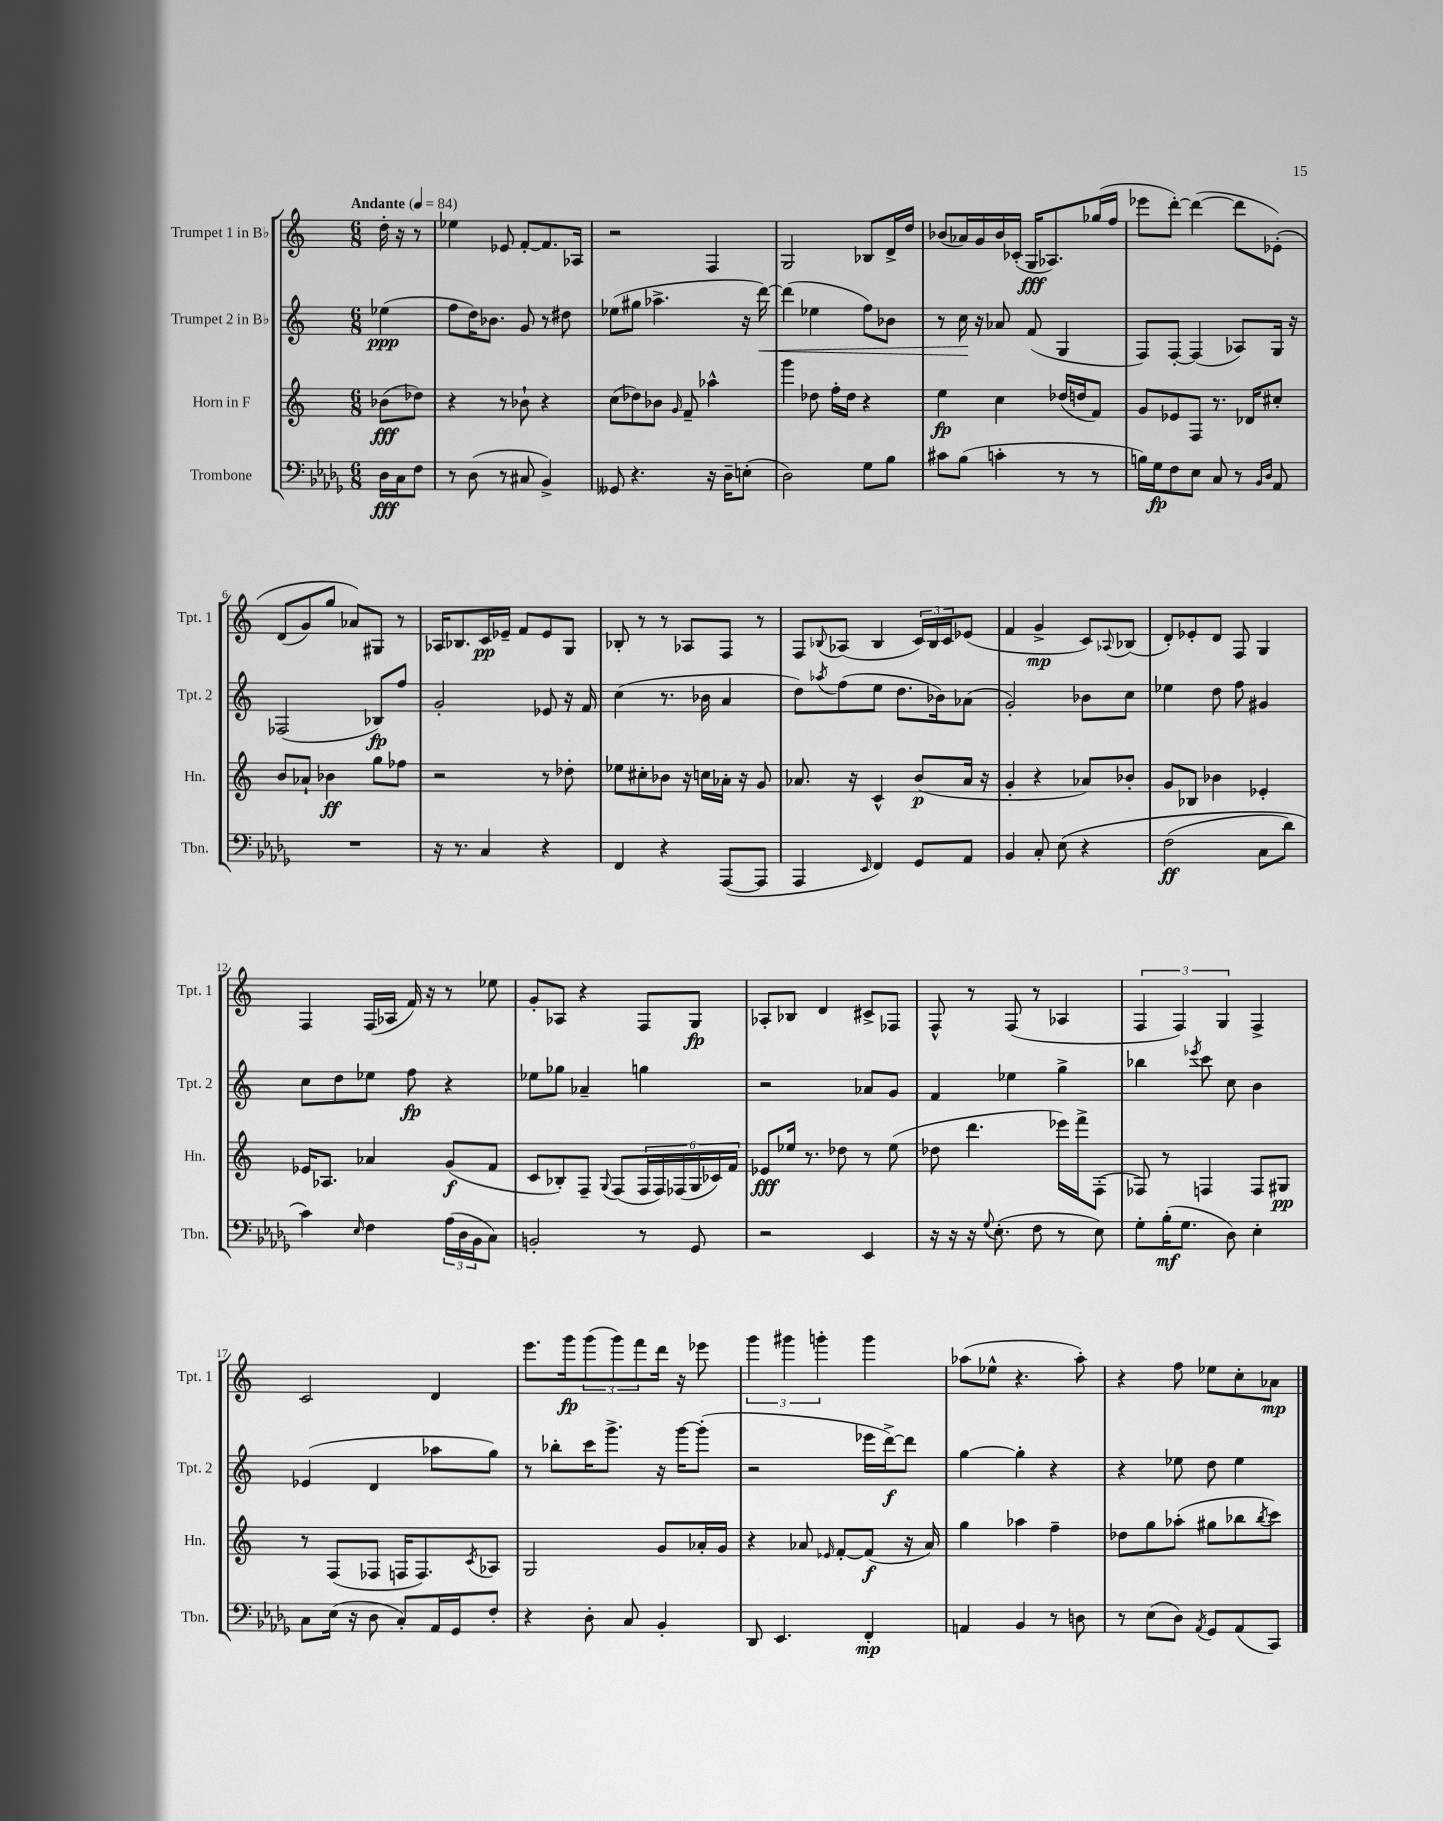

**kern	**kern	**kern	**kern
*staff4	*staff3	*staff2	*staff1
*clefF4	*clefG2	*clefG2	*clefG2
*k[b-e-a-d-g-]	*k[]	*k[]	*k[]
*M6/8	*M6/8	*M6/8	*M6/8
*MM84	*MM84	*MM84	*MM84
16D-\LL	(8b-\L	(4ee-\	16dd'\
16C\J	.	.	16r
8F\J	8dd-\J)	.	8r
=	=	=	=
8r	4r	8ff\L	4ee-\
(8D-\	.	16dd\K)	.
.	.	8.b-\J	.
8r	8r	.	8e-/
8C#/	8b-`\	8g/	[8f'/L
4BB-^/)	4r	8r	8.f/]
.	.	8dd#\	.
.	.	.	16A-/Jk
=	=	=	=
8GG--/	(8cc\L	(8ee-\L	2r
4.r	8dd-\)	8gg#\J	.
.	8b-\J	4.aa-^\	.
.	16qqg/	.	.
.	8f~/	.	.
16r	4aa-^^\	.	4F/
16D-~\LK	.	.	.
(8E'\J	.	16r	.
.	.	[16ddd\)	.
=	=	=	=
2D-\)	4ggg\	(4ddd\]	2G/
.	8dd-\	4ee-\	.
.	16ff'\LL	.	.
.	16dd-\JJ	.	.
8G-\L	4r	8ff\L)	8B-/L
8B-\J	.	8b-\J	16d^/L
.	.	.	16dd/JJ
=	=	=	=
8c#\L	4ee\	8r	(8b-/L
(8B-\J	.	16cc\	16a-/L)
.	.	16r	16g/
4c'\	4cc\	8a-/	16b-/
.	.	.	(16c-'/JJ
.	.	(8f/	16G/LK
.	.	.	8.A-/)
8r	(16dd-/LL	4G/	.
.	16dd/J	.	.
8r	8f/J)	.	(16gg-/L
.	.	.	16ff/JJ
=	=	=	=
16B\LL)	8g/L	8F/L)	8eee-\L
16G-\J	.	.	.
8F\	8e-/	[8F'/J	[8ddd'\J)
8E-\J	8F/J	(4F/]	(4ddd\_
8C/	8.r	.	.
8r	.	8A-/L)	8ddd\]L
.	16d-/LK	.	.
16qqBB-/LL	.	.	.
16qqD-/JJ	.	.	.
8AA-/	8cc#'/J	16G/Jk	&(8e-'\J)
.	.	16r	.
=	=	=	=
2.r	8b/L	(2F-/	(8d/L
.	8a-`/J	.	8g/)
.	4b-\	.	8gg/J
.	.	.	8a-/L&)
.	8gg\L	8B-/L)	8G#/J
.	8ff-\J	8ff/J	8r
=	=	=	=
16r	2r	2g'/	16A-/LK
8.r	.	.	8.B-/
4C/	.	.	16c/L
.	.	.	16e-~/JJ
.	.	.	8f/L
4r	8r	8e-/	8e-/
.	8dd-'\	16r	8G/J
.	.	16f/	.
=	=	=	=
4FF/	8ee-\L	(4cc\	8B-'/
.	8cc#'\	.	8r
4r	8b-\J	8.r	8r
.	16r	.	8A-/L
.	16cc\LL	16b-\	.
([8AAA-/L	16a-'\JJ	4a/	8F/J
.	16r	.	.
8AAA-/]J	8g/	.	8r
=	=	=	=
4AAA-/	8.a-/	8dd\L)	8F/L
.	.	8qaa-/	8qqB-/
.	.	(8ff\	(8A-/J
.	16r	.	.
16qqEE-/	.	.	.
4FF/)	4c^^/	8ee\J	4B-/
.	.	8.dd\L	.
8GG-/L	(8b/L	.	24c/LL)
.	.	.	24B-/
.	.	16b-\k)	.
.	.	.	24c/J
8AA-/J	16a-/Jk	(8a-\J	(8e-/J
.	16r	.	.
=	=	=	=
4BB-/	4g'/	2g'/)	4f/
8C'/	4r	.	4g^/
&(8E-\	.	.	.
4r	8a-/L)	8b-\L	8c/L)
.	.	.	8qqA-/
.	8b-'/J	8cc\J	(8B-/J
=	=	=	=
(2F\	8g/L	4ee-\	8d'/L)
.	8B-/J	.	8e-'/
.	4b-\	8dd\	8d/J
.	.	8ff\	8F/
8C\L	4e-'/	4g#/	4G/
8d-\J)	.	.	.
=	=	=	=
4c\&)	16e-/LK	8cc\L	4F/
.	8.A-/J	.	.
.	.	8dd\	.
16qqE-/	.	.	.
4F\	4a-/	8ee-\J	(16F/LL
.	.	.	16A-/JJ
.	.	8ff\	16f/)
.	.	.	16r
(24A-\LL	(8g/L	4r	8r
24D-\	.	.	.
24BB-\J	.	.	.
8C\J)	8f/J	.	8ee-\
=	=	=	=
2BB'/	8c/L	8ee-\L	8g'/L
.	8B-'/)	8gg-\J	8A-/J
.	8F~/J	4a-~/	4r
.	8qqG/	.	.
.	(8F/L	.	.
8r	24F/L	4gg\	8F/L
.	24F/)	.	.
.	(24F-/	.	.
8GG-/	24G/	.	8G/J
.	24c-/)	.	.
.	24f/JJ	.	.
=	=	=	=
2r	8e-/L	2r	8A-'/L
.	16ee-/Jk	.	8B-/J
.	8.r	.	.
.	.	.	4d/
.	8dd-\	.	.
4EE-/	8r	8a-/L	8c#^/L
.	(8ee-\	8g/J	8F-/J
=	=	=	=
16r	8dd-\	4f/	8F^^/
16r	.	.	.
16r	4.ddd\	.	8r
8qqG-/	.	.	.
(8.E-'\	.	.	.
.	.	4ee-\	(8F/
8F\	.	.	8r
8r	16eee-\LL)	4gg^\	4A-/
.	16fff^\J	.	.
8E-\)	(8F'\J	.	.
=	=	=	=
8G-'\L	8F-/)	4bb-\	6F/
(16B-'\K	8r	.	.
.	.	.	6F/)
8.G-\J	.	.	.
.	.	8qeee-/	.
.	4F/	8ccc\	.
.	.	.	6G/
8D-\)	.	8cc\	.
4E-'\	8F/L	4b\	4F^/
.	8G#/J	.	.
=	=	=	=
8C\L	8r	(4e-/	2c/
(16E-\Jk	(8F/L	.	.
16r	.	.	.
8D-\	8F-/J	4d/	.
8C'/L)	16F/LK	.	.
.	8.F/)	.	.
16AA-/L	.	8aa-\L	4d/
16GG-/J	.	.	.
.	8qc/	.	.
8F'/J	8A-/J	8gg\J)	.
=	=	=	=
4r	2G/	8r	8.eee\L
.	.	8bb-'\L	.
.	.	.	16ggg\k
8D-'\	.	16ccc\K	(12ggg\
.	.	8.ggg^\J	.
.	.	.	12ggg\)
8C/	.	.	.
.	.	.	12fff\
4BB-'/	8g/L	16r	16ddd\Jk
.	.	[16ggg\LK	16r
.	16a-'/L	(8ggg'\]J	8eee-\
.	16g/JJ	.	.
=	=	=	=
8DD-/	4r	2r	6ggg\
4.EE-/	.	.	.
.	.	.	6ggg#\
.	8a-/	.	.
.	.	.	6ggg'\
.	16qqe-/	.	.
.	[8f'/L	.	.
4FF'/	(8f/]J	16eee-\LL	4ggg\
.	.	[16ddd^\J)	.
.	16r	8ddd\]J	.
.	16a-/)	.	.
=	=	=	=
4AA/	4gg\	[4gg\	(8aa-\L
.	.	.	8ee-^^\J
4BB-/	4aa-\	4gg'\]	4.r
8r	4ff~\	4r	.
8D\	.	.	8aa-'\)
=	=	=	=
8r	8dd-\L	4r	4r
(8E-\L	8gg\	.	.
8D-\J)	(8aa-'\J	8ee-\	8ff\
8qAA-/	.	.	.
8GG-/L	8gg#\L	8dd\	8ee-\L
(8AA-/	8bb-\	4ee-\	8cc'\
.	8qbb-/	.	.
8CC/J)	8ccc\J)	.	8a-\J
==	==	==	==
*-	*-	*-	*-
